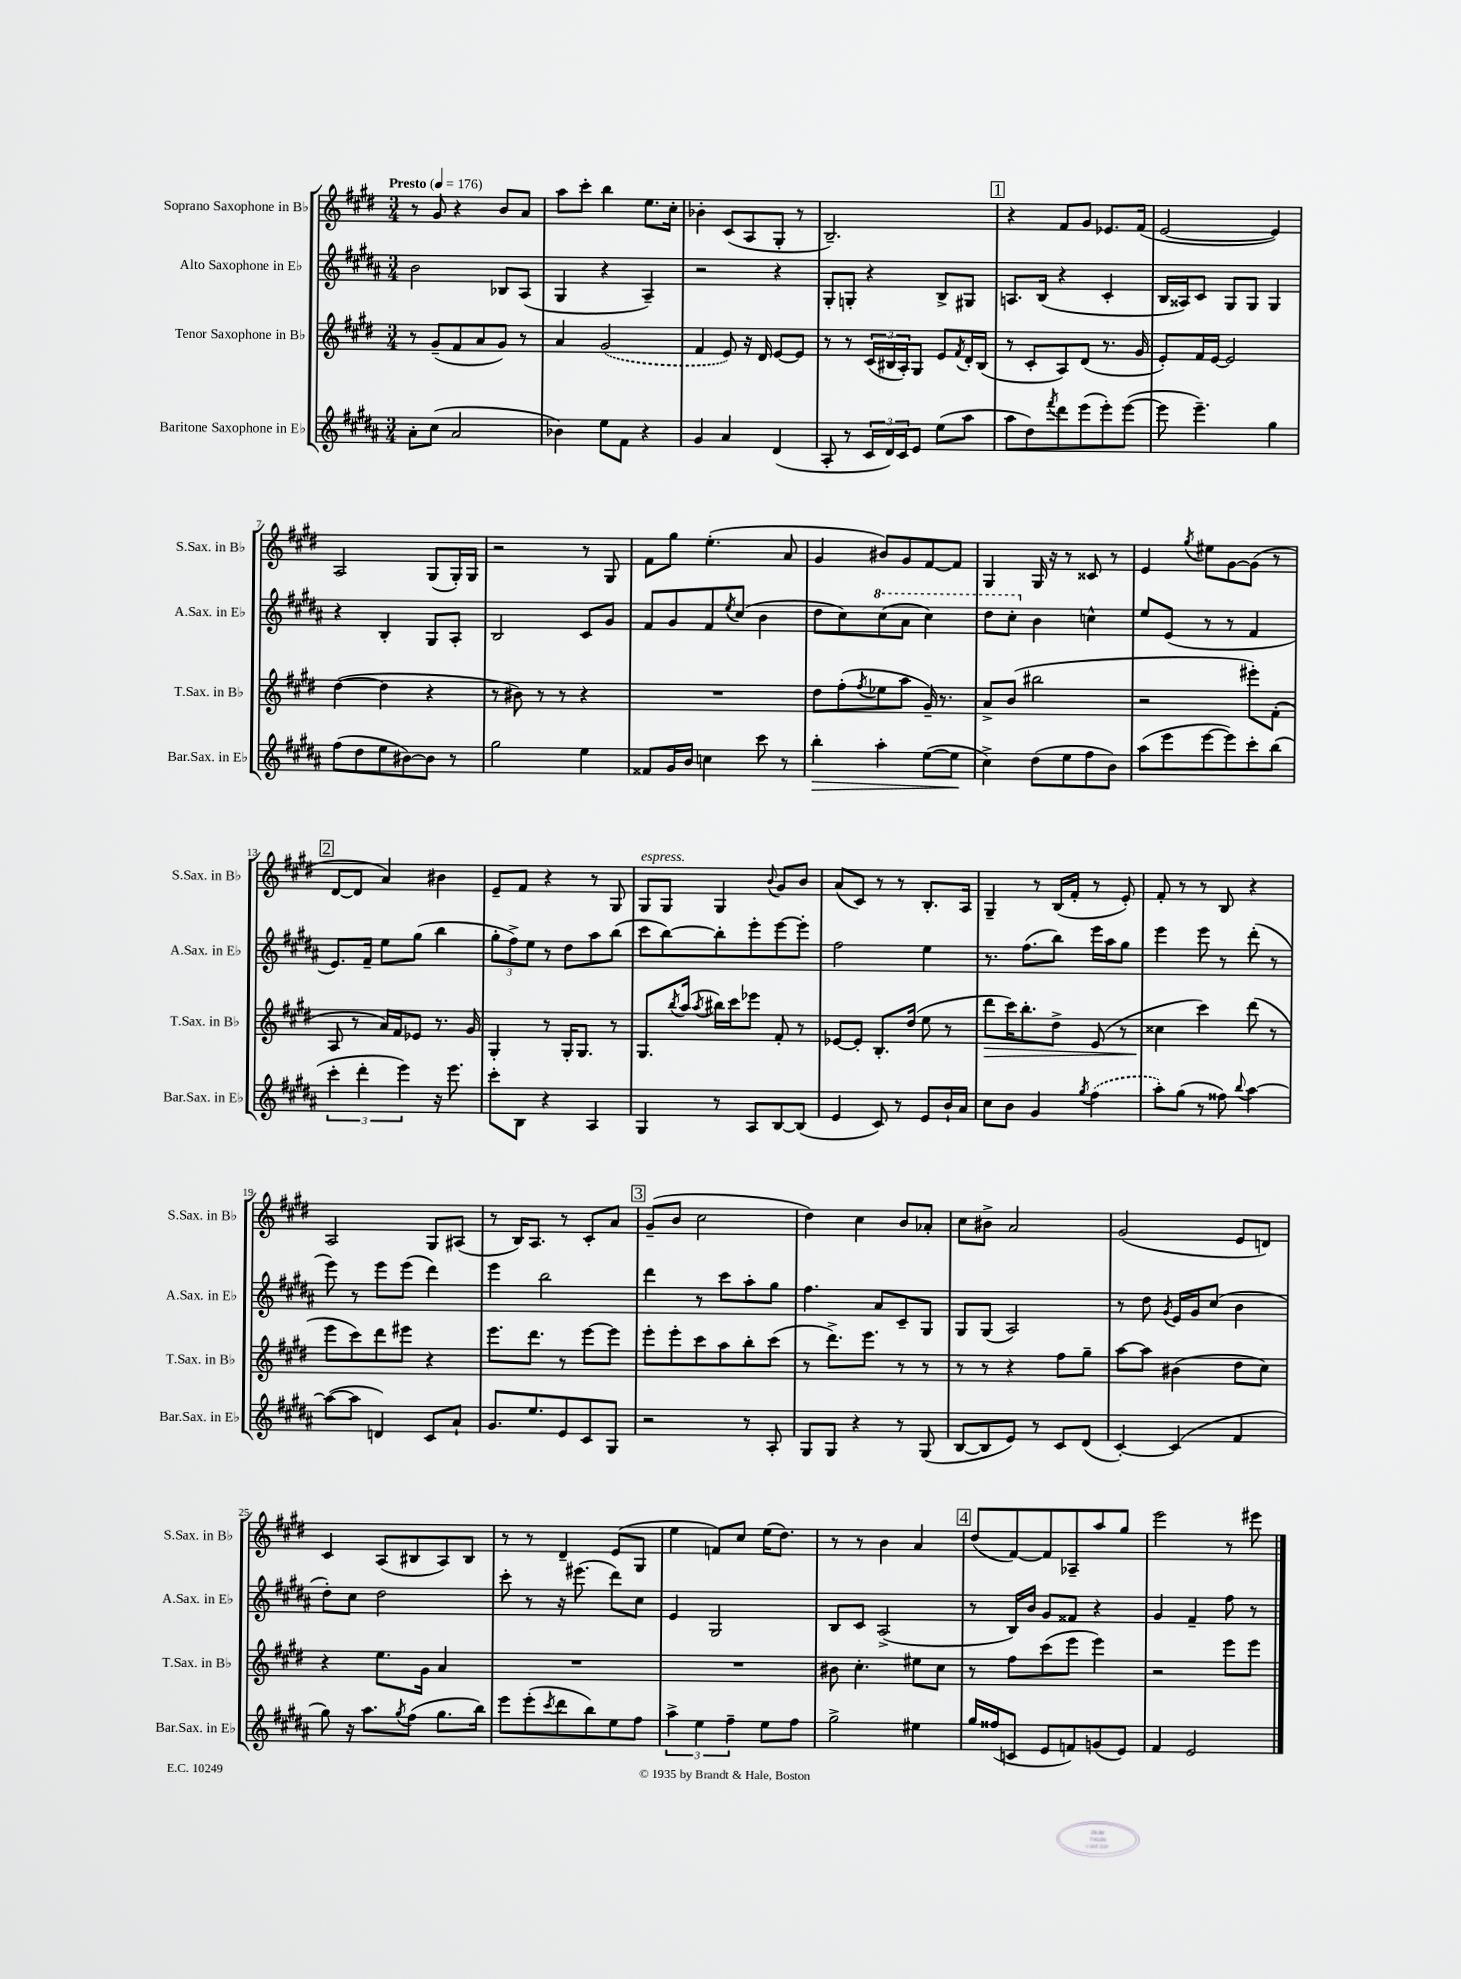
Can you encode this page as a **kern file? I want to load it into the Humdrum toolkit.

**kern	**dynam	**kern	**dynam	**kern	**kern
*part4	*part4	*part3	*part3	*part2	*part1
*staff4	*staff4	*staff3	*staff3	*staff2	*staff1
*I"Baritone Saxophone in E♭	*	*I"Tenor Saxophone in B♭	*	*I"Alto Saxophone in E♭	*I"Soprano Saxophone in B♭
*I'Bar.Sax. in E♭	*	*I'T.Sax. in B♭	*	*I'A.Sax. in E♭	*I'S.Sax. in B♭
*clefG2	*	*clefG2	*	*clefG2	*clefG2
*k[f#c#g#d#a#]	*	*k[f#c#g#d#]	*	*k[f#c#g#d#a#]	*k[f#c#g#d#]
*M3/4	*	*M3/4	*	*M3/4	*M3/4
*MM176	*	*MM176	*	*MM176	*MM176
=1	=1	=1	=1	=1	=1
!	!	!	!	!	!LO:TX:a:B:t=Presto
8a#'\L	.	8r	.	2b\	8r
(8cc#\J	.	(8g#~/L	.	.	8g#/
2a#/	.	8f#/	.	.	4r
.	.	8a/	.	.	.
.	.	8g#/J)	.	8B-X/L	8b/L
.	.	8r	.	(8A#/J	8a/J
=2	=2	=2	=2	=2	=2
4b-X\)	.	4a/	.	4G#/	8aa\L
.	.	.	.	.	8ccc#'\J
8ee\L	.	(2g#/	.	4r	4bb\
8f#\J	.	.	.	.	.
4r	.	.	.	4A#~/)	8.ee\L
.	.	.	.	.	16cc#'\Jk
=3	=3	=3	=3	=3	=3
4g#/	.	4f#/	.	2r	4b-X'\
4a#/	.	8e/)	.	.	(8c#/L
.	.	16r	.	.	8A/
.	.	16d#/	.	.	.
(4d#/	.	[8e/L	.	4r	8G#'/J
.	.	8e/J]	.	.	8r
=4	=4	=4	=4	=4	=4
8A#'/	.	8r	.	8G#'/L	2.B~/)
8r	.	8r	.	8Gn'/J	.
24c#/LL	.	(24c#/LL	.	4r	.
24d#/)	.	24B#X/	.	.	.
24c#/J	.	24A'/J)	.	.	.
8e/J	.	8G#/J	.	.	.
(8ee\L	.	8e/L	.	8B^/L	.
.	.	8qf#/	.	.	.
8aa#\J	.	16d#'/L	.	8G#X/J	.
.	.	(16B#/JJ	.	.	.
!!LO:REH:place=s1:t=1
=5	=5	=5	=5	=5	=5
8aa#\L	.	8r	.	8.An/L	4r
8dd#\)	.	8c#'/L	.	.	.
.	.	.	.	(16B/Jk	.
8qfff#/	.	.	.	.	.
8ddd#\	.	8A/)	.	4r	8f#/L
(8eee\	.	(8d#/J	.	.	8g#/J
8eee'\)	.	8.r	.	4c#'/	8.e-X/L
([8eee\J	.	.	.	.	.
.	.	16g#/	.	.	(16f#/Jk
=6	=6	=6	=6	=6	=6
8eee\]	.	8e'/L)	.	16B/LL	[2e/
.	.	.	.	16A##X/J)	.
4.eee~\)	.	16f#/L	.	8c#/J	.
.	.	[16e/JJ	.	.	.
.	.	2e/]	.	8G#/L	.
.	.	.	.	8G#/J	.
4gg#\	.	.	.	4G#/	4e/])
!!LO:LB:g=z
=7	=7	=7	=7	=7	=7
(8ff#\L	.	([4dd#\	.	4r	2A/
8dd#\	.	.	.	.	.
8ee\	.	4dd#\]	.	4B'/	.
[8b#X\)	.	.	.	.	.
8b#\J]	.	4r	.	8G#/L	(8G#/L
8r	.	.	.	8A#'/J	16G#'/L)
.	.	.	.	.	16G#/JJ
=8	=8	=8	=8	=8	=8
2gg#\	.	8r	.	2B/	2r
.	.	8b#X\)	.	.	.
.	.	8r	.	.	.
.	.	8r	.	.	.
4ee\	.	4r	.	8c#/L	8r
.	.	.	.	8g#/J	8G#/
=9	=9	=9	=9	=9	=9
8f##X/L	.	2.r	.	8f#/L	8f#\L
16g#/L	.	.	.	8g#/	8gg#\J
16b/JJ	.	.	.	.	.
4ccn\	.	.	.	8f#/	(4.ee'\
.	.	.	.	8qee/	.
.	.	.	.	(8cc#/J	.
8ccc#\	.	.	.	4b\	.
8r	.	.	.	.	8a/
=10	=10	=10	=10	=10	=10
!	!LO:HP:b	!	!	!	!
4bb'\	>	8dd#\L	.	8dd#\L	4g#/
.	.	(8ff#'\	.	8cc#\)	.
.	.	8qff#/	.	.	.
*	*	*	*	*8va	*
4aa#'\	.	8ee-X\	.	(8ccc#\	8b#X/L)
.	.	8aa\J	.	8aa#\J	8g#/
([8ee\L	.	16g#~/)	.	4ccc#\)	[8f#/
.	.	8.r	.	.	.
8ee\J]	.	.	.	.	8f#/J]
.	]	.	.	.	.
=11	=11	=11	=11	=11	=11
4cc#^\)	.	8a^/L	.	8ddd#\L	4G#/
.	.	(8b/J	.	8ccc#'\J	.
*	*	*	*	*X8va	*
(8dd#\L	.	2bb#X\	.	4b\	16G#/
.	.	.	.	.	16r
8ee\	.	.	.	.	8r
8ff#\	.	.	.	4ccn^^\	8c##X/
8b\J)	.	.	.	.	8r
=12	=12	=12	=12	=12	=12
(8aa#\L	.	2r	.	8ee/L	4e/
8eee\	.	.	.	(8e/J	.
.	.	.	.	.	8qgg#/
[8eee\	.	.	.	8r	8ee#X\L
8eee\])	.	.	.	8r	[8g#\
8ccc#'\	.	8eee#X'\L)	.	4f#/	(8g#\J]
(8bb\J	.	(8f#'\J	.	.	8r
!!LO:LB:g=z
!!LO:REH:place=s1:t=2
=13	=13	=13	=13	=13	=13
6ccc#'\	.	8A/	.	8.e/L)	[8d#/L
.	.	8r	.	.	8d#/J]
6ddd#'\	.	.	.	.	.
.	.	.	.	16f#~/Jk	.
.	.	16a/LL)	.	8ee\L	4a/)
.	.	16f#/J	.	.	.
6eee\)	.	.	.	.	.
.	.	8e-X/J	.	(8gg#\J	.
16r	.	8.r	.	4bb\	4b#X\
8.eee\	.	.	.	.	.
.	.	16g#/	.	.	.
=14	=14	=14	=14	=14	=14
8ccc#'\L	.	4G#'/	.	12gg#'\L	8e~/L
.	.	.	.	12ff#^\)	.
8B\J	.	.	.	.	8f#/J
.	.	.	.	12ee\J	.
4r	.	8r	.	8r	4r
.	.	16G#'/KL	.	8dd#\L	.
.	.	8.G#/J	.	.	.
4A#/	.	.	.	8aa#\	8r
.	.	8r	.	(8bb\J	8G#/
=15	=15	=15	=15	=15	=15
!	!	!	!	!	!LO:TX:a:i:t=espress.
4G#/	.	8.G#/L	.	8ccc#\L	8G#/L
.	.	.	.	[8bb\)	8G#/J
.	.	8qbb/	.	.	.
.	.	(16aa/Jk	.	.	.
.	.	8qaa/	.	.	.
8r	.	16bb#X\LL)	.	8bb'\]	4G#/
.	.	16ccc#\J	.	.	.
8A#/L	.	8eee-X\J	.	8eee'\	.
.	.	.	.	.	8qqb/
[8B/	.	8f#'/	.	[8eee\	8g#/L
(8B/J]	.	8r	.	8eee'\J]	8b/J
=16	=16	=16	=16	=16	=16
4e/	.	[8e-X/L	.	2ff#\	(8a/L
.	.	8e-'/J]	.	.	8c#/J)
8c#/)	.	8.B'/L	.	.	8r
8r	.	.	.	.	8r
.	.	(16dd#/Jk	.	.	.
8e/L	.	8ee\	.	4ee\	8.B'/L
16b`/L	.	8r	.	.	.
16a#/JJ	.	.	.	.	16A/Jk
=17	=17	=17	=17	=17	=17
!	!	!	!LO:HP:b	!	!
8cc#\L	.	8ddd#\L	>	8.r	4G#~/
8b\J	.	16ccc#\K)	.	.	.
.	.	8.bb'\	.	(8.ff#\L	.
4g#/	.	.	.	.	8r
.	.	8dd#^\J	.	8bb\J)	(16B/LL
.	.	.	.	.	16f#'/JJ
8qgg#/	.	.	.	.	.
(4ff#\	.	(8e/	.	16eee\LL	8r
.	.	.	.	16aa#\J	.
.	.	8r	.	8gg#\J	8e'/)
=18	=18	=18	=18	=18	=18
8aa#'\L)	.	4cc##X\	.	4eee\	8f#'/
(8gg#\J	.	.	.	.	8r
8r	.	4ccc#\)	]	8eee\	8r
8ff##X\)	.	.	.	8r	8B/
8qqbb/	.	.	.	.	.
[4aa#\	.	(8ddd#\	.	(8ddd#'\	4r
.	.	8r	.	8r	.
!!LO:LB:g=z
=19	=19	=19	=19	=19	=19
(8aa#\L_	.	8eee\L	.	8eee\)	2A/
8aa#\J]	.	8ccc#\)	.	8r	.
4dn/)	.	8ddd#\	.	8eee\L	.
.	.	8eee#X\J	.	(8eee\J	.
8c#/L	.	4r	.	4ddd#\)	8G#/L
8a#`/J	.	.	.	.	(8A#X/J
=20	=20	=20	=20	=20	=20
8.g#/L	.	8.eee\L	.	4eee\	8r
.	.	.	.	.	16B/KL)
8.ee/	.	8.ddd#\J	.	.	8.A/J
.	.	.	.	2bb\	.
8e/	.	8r	.	.	8r
8c#/	.	[8eee\L	.	.	8c#'/L
8G#/J	.	8eee\J]	.	.	8a/J
!!LO:REH:place=s1:t=3
=21	=21	=21	=21	=21	=21
2r	.	8eee'\L	.	4ddd#\	(8g#~/L
.	.	8eee'\	.	.	8b/J
.	.	8ccc#\	.	8r	2cc#\
.	.	8aa\	.	8ccc#\L	.
8r	.	8bb'\	.	8aa#'\	.
8A#'/	.	(8ccc#\J	.	8gg#\J	.
=22	=22	=22	=22	=22	=22
8G#/L	.	8r	.	4.ff#\	4dd#\)
8G#/J	.	8.ddd#^\L)	.	.	.
4r	.	.	.	.	4cc#\
.	.	8.eee\J	.	.	.
.	.	.	.	8a#/L	.
8r	.	8r	.	8c#~/	8b/L
(8G#/	.	8r	.	8G#/J	8a-X'/J
=23	=23	=23	=23	=23	=23
[8B/L	.	8r	.	8G#/L	8cc#\L
8B/]	.	8r	.	(8G#/J	8b#X^\J
8e/J)	.	4r	.	2A#/)	2a/
8r	.	.	.	.	.
8c#/L	.	8ff#\L	.	.	.
(8d#/J	.	8gg#~\J	.	.	.
=24	=24	=24	=24	=24	=24
[4c#'/)	.	[8aa\L	.	8r	(2g#/
.	.	8aa\J]	.	8dd#\	.
.	.	.	.	8qg#/	.
(4c#/]	.	(4b#X\	.	16e/LL	.
.	.	.	.	16g#/J	.
.	.	.	.	(8cc#/J	.
4f#/	.	8dd#\L	.	4b\	8e/L
.	.	8cc#\J)	.	.	8dn/J)
!!LO:LB:g=z
=25	=25	=25	=25	=25	=25
8gg#\)	.	4r	.	8dd#'\L)	4c#/
16r	.	.	.	8cc#\J	.
8.aa#\L	.	.	.	.	.
.	.	8.ee\L	.	2dd#\	(8A/L
8qgg#/	.	.	.	.	.
(8ff#\J	.	.	.	.	8B#X/
.	.	16g#\Jk	.	.	.
8.gg#\L	.	4a/	.	.	8A/)
.	.	.	.	.	8B#/J
16bb\Jk)	.	.	.	.	.
=26	=26	=26	=26	=26	=26
8eee\L	.	2.r	.	8ccc#'\	8r
(8eee'\	.	.	.	8r	8r
8qccc#/	.	.	.	.	.
8ddd#\	.	.	.	16r	4d#~/
.	.	.	.	(8.eee#X\	.
8bb\)	.	.	.	.	.
8ee\	.	.	.	8ddd#\L)	(8e/L
8ff#\J	.	.	.	8cc#\J	8G#/J
=27	=27	=27	=27	=27	=27
6aa#^\	.	2.r	.	4e/	4ee\
6ee\	.	.	.	.	.
.	.	.	.	2G#/	8fn/L)
6ff#~\	.	.	.	.	.
.	.	.	.	.	8cc#/J
8ee\L	.	.	.	.	(16ee\KL
.	.	.	.	.	8.dd#\J)
8ff#\J	.	.	.	.	.
=28	=28	=28	=28	=28	=28
2gg#^\	.	8b#X\	.	8B/L	8r
.	.	4.cc#'\	.	8c#/J	8r
.	.	.	.	(2A#^/	4b\
4ee#X\	.	8ee#X\L	.	.	4a/
.	.	8cc#\J	.	.	.
!!LO:REH:place=s1:t=4
=29	=29	=29	=29	=29	=29
16gg#/LL	.	8r	.	8r	(8dd#/L
(16ff##X/J	.	.	.	.	.
8cn/J	.	8ff#\L	.	16B/LL)	[8f#/)
.	.	.	.	16b/JJ	.
8e/L	.	(8ccc#\	.	8g#/L	8f#/]
8fn/)	.	8eee\J	.	8f##X/J	8A-X~/
(8gn/	.	4eee\)	.	4r	8aa/
8e/J)	.	.	.	.	8gg#/J
=30	=30	=30	=30	=30	=30
4f#/	.	2r	.	4g#/	2eee\
2e/	.	.	.	4f#~/	.
.	.	8eee\L	.	8ff#\	8r
.	.	8eee\J	.	8r	8eee#X\
==	==	==	==	==	==
*-	*-	*-	*-	*-	*-
